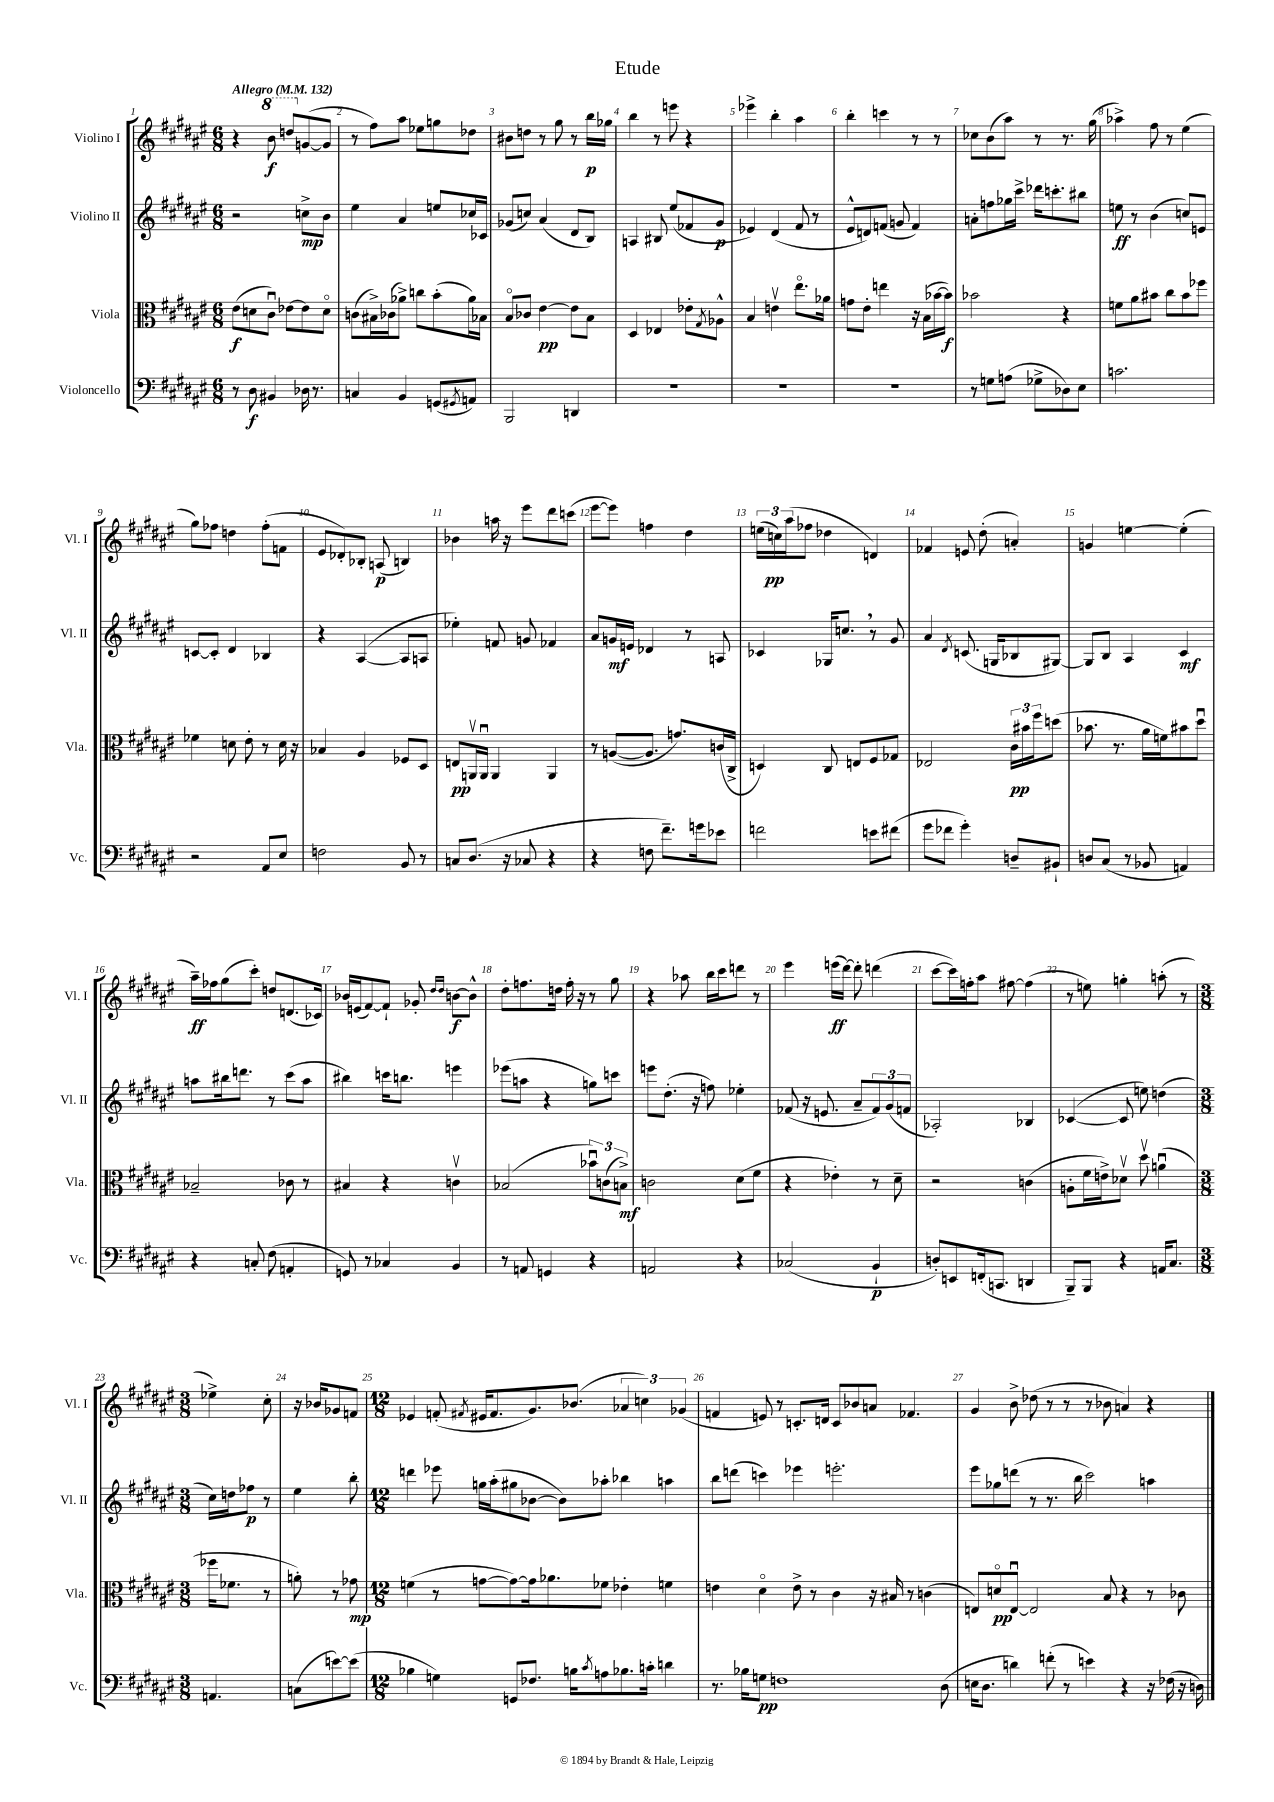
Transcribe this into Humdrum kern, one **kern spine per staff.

**kern	**dynam	**kern	**dynam	**kern	**dynam	**kern	**dynam
*part4	*part4	*part3	*part3	*part2	*part2	*part1	*part1
*staff4	*staff4	*staff3	*staff3	*staff2	*staff2	*staff1	*staff1
*I"Violoncello	*	*I"Viola	*	*I"Violino II	*	*I"Violino I	*
*I'Vc.	*	*I'Vla.	*	*I'Vl. II	*	*I'Vl. I	*
*clefF4	*	*clefC3	*	*clefG2	*	*clefG2	*
*k[f#c#g#d#a#e#]	*	*k[f#c#g#d#a#e#]	*	*k[f#c#g#d#a#e#]	*	*k[f#c#g#d#a#e#]	*
*M6/8	*	*M6/8	*	*M6/8	*	*M6/8	*
*MM132	*	*MM132	*	*MM132	*	*MM132	*
=1	=1	=1	=1	=1	=1	=1	=1
!	!	!	!	!	!	!LO:TX:a:B:t=Allegro	!
8r	.	(8e#\L	f	2r	.	4r	.
8D#\	f	8dn\	.	.	.	.	.
*	*	*	*	*	*	*8va	*
4BB#X/	.	8c#u\J)	.	.	.	8bb\	f
.	.	[8e-X\L	.	.	.	8dddn/L	.
*	*	*	*	*	*	*X8va	*
16D-X\	.	8e-\]	.	8ccn^\L	mp	([8gn/	.
8.r	.	.	.	.	.	.	.
.	.	8d\J	.	8b\J	.	8g/J]	.
=2	=2	=2	=2	=2	=2	=2	=2
4Cn/	.	(8cn\L	.	4ee#\	.	8r	.
.	.	16B#X^\L)	.	.	.	8ff#\L)	.
.	.	(16c-X\J	.	.	.	.	.
4BB/	.	8a-X^\J)	.	4a#/	.	8aa#\J	.
.	.	8ccn\L	.	.	.	8ee-X\L	.
(8GGn/L	.	(8b'\	.	8een/L	.	8ggn\	.
8qGG#X/	.	.	.	.	.	.	.
8AAn/J)	.	16a-\L)	.	16cc-X/L	.	8dd-X\J	.
.	.	16B-X\JJ	.	16c-X/JJ	.	.	.
=3	=3	=3	=3	=3	=3	=3	=3
2BBB/	.	8B/L	.	(8g-X/L	.	8b#X\L	.
.	.	8c-X/J	.	8ccn/J)	.	8ddn\J	.
.	.	[4e#\	pp	(4a#/	.	8r	.
.	.	.	.	.	.	8gg#\	.
4DDn/	.	8e#\L]	.	8d#/L	.	8r	.
.	.	8B\J	.	8B/J)	.	16bb\LL	p
.	.	.	.	.	.	16gg-X\JJ	.
=4	=4	=4	=4	=4	=4	=4	=4
2.r	.	4D#/	.	4An/	.	4bb\	.
.	.	4E-X/	.	8B#X/	.	8r	.
.	.	.	.	(8ee#/L	.	8eeen\	.
.	.	8e-X'\L	.	8f-X/	.	4r	.
.	.	8qG#/	.	.	.	.	.
.	.	8A-X^^\J	.	8g#/J	p	.	.
=5	=5	=5	=5	=5	=5	=5	=5
2.r	.	4B/	.	4e-X/)	.	4eee-X^\	.
.	.	4env\	.	(4d#/	.	4bb'\	.
.	.	8.ee#\L	.	8f#/	.	4aa#\	.
.	.	.	.	8r	.	.	.
.	.	16a-X\Jk	.	.	.	.	.
=6	=6	=6	=6	=6	=6	=6	=6
2.r	.	8gn\L	.	8e#^^/L	.	4bb'\	.
.	.	8e#'\J	.	8dn/)	.	.	.
.	.	4een\	.	(8fn/J	.	4cccn\	.
.	.	.	.	8gn/	.	.	.
.	.	16r	.	4f/)	.	8r	.
.	.	(16B\LL	.	.	.	.	.
.	.	[16b-X\	.	.	.	8r	.
.	.	16b-\JJ])	f	.	.	.	.
=7	=7	=7	=7	=7	=7	=7	=7
8r	.	2b-X\	.	8an'\L	.	8cc-X\L	.
8Gn\L	.	.	.	8ffn\	.	(8b\	.
(8An\J	.	.	.	16gg-X\L	.	8aa#\J)	.
.	.	.	.	16ccc#^\JJ	.	.	.
8G-X^\L	.	.	.	16ddd-X\KL	.	8r	.
.	.	.	.	8.cccn'\	.	.	.
8D-X\)	.	4r	.	.	.	8.r	.
8E#\J	.	.	.	8bb#X\J	.	.	.
.	.	.	.	.	.	(16gg#\	.
=8	=8	=8	=8	=8	=8	=8	=8
2.cn\	.	8fn\L	.	8een\	ff	4aa-X^\)	.
.	.	8a#\	.	8r	.	.	.
.	.	8b#X\J	.	(4b\	.	8ff#\	.
.	.	8cc#\L	.	.	.	8r	.
.	.	8b#\	.	8ccn/L)	.	(4ee#\	.
.	.	8ff-X\J	.	8en/J	.	.	.
!!LO:LB:g=z
=9	=9	=9	=9	=9	=9	=9	=9
2r	.	4f-X\	.	[8cn/L	.	8gg#\L)	.
.	.	.	.	8c'/J]	.	8ff-X\J	.
.	.	8dn\	.	4d#/	.	4ddn\	.
.	.	8e#'\	.	.	.	.	.
8AA#/L	.	8r	.	4B-X/	.	(8ff-'\L	.
8E#/J	.	16d\	.	.	.	8fn\J	.
.	.	16r	.	.	.	.	.
=10	=10	=10	=10	=10	=10	=10	=10
2Fn\	.	4B-X/	.	4r	.	8e#/L	.
.	.	.	.	.	.	8d-X'/)	.
.	.	4A#/	.	([4A#/	.	8B-X'/J	.
.	.	.	.	.	.	(8An/	p
8BB/	.	8F-X/L	.	8A#/L]	.	4Bn/)	.
8r	.	8D#/J	.	8An/J	.	.	.
=11	=11	=11	=11	=11	=11	=11	=11
8Cn/L	.	8En/L	pp	4ee-X'\)	.	4b-X\	.
(8.D#/J	.	16AAnv/L	.	.	.	.	.
.	.	16AAu/JJ	.	.	.	.	.
.	.	4AA/	.	8fn/	.	16aan\	.
16r	.	.	.	.	.	16r	.
8C-X/	.	.	.	8gn/	.	8eee#\L	.
4r	.	4AA/	.	4f-X/	.	8ddd#\	.
.	.	.	.	.	.	(8cccn\J	.
=12	=12	=12	=12	=12	=12	=12	=12
4r	.	8r	.	8a#/L	.	[8eee#\L	.
.	.	([8An/L	.	16gn/L	mf	8eee#\J])	.
.	.	.	.	16en/JJ	.	.	.
8Fn\	.	8.A/J]	.	4d-X/	.	4ffn\	.
8.f#~\L)	.	.	.	.	.	.	.
.	.	8.gn/L)	.	.	.	.	.
.	.	.	.	8r	.	4dd#\	.
16gn\k	.	.	.	.	.	.	.
8e-X\J	.	(16cn/L	.	8An/	.	.	.
.	.	16C#^/JJ	.	.	.	.	.
=13	=13	=13	=13	=13	=13	=13	=13
2fn\	.	4Dn/)	.	4c-X/	.	(24een\LL	.
.	.	.	.	.	.	24ccn\)	pp
.	.	.	.	.	.	(24aa#\J	.
.	.	.	.	.	.	8ff-X\J	.
.	.	8C#/	.	16G-X/KL	.	4dd-X\	.
.	.	.	.	8.ccn,/J	.	.	.
.	.	8En/L	.	.	.	.	.
8en\L	.	8F#/	.	8r	.	4dn/)	.
(8f#X\J	.	8G-X/J	.	8g#/	.	.	.
=14	=14	=14	=14	=14	=14	=14	=14
8g#\L	.	2E-X/	.	4a#/	.	4f-X/	.
8f-X\J	.	.	.	.	.	.	.
.	.	.	.	8qd#/	.	.	.
4g#'\)	.	.	.	(8.cn/	.	8en/	.
.	.	.	.	.	.	(8dd#'\	.
.	.	.	.	16Gn/KL	.	.	.
8Dn~/L	.	24c#\LL	pp	8B-X/	.	4an'/)	.
.	.	24b#X\	.	.	.	.	.
.	.	24ff#\J	.	.	.	.	.
8BB#X`/J	.	(8ddn\J	.	[8G#X/J)	.	.	.
=15	=15	=15	=15	=15	=15	=15	=15
8Dn/L	.	8.b-X\	.	8G#/L]	.	4gn/	.
(8C#/J	.	.	.	8B/J	.	.	.
.	.	8.r	.	.	.	.	.
8r	.	.	.	4A#/	.	[4een\	.
8BB-X/	.	16a#\LL	.	.	.	.	.
.	.	16fn\J)	.	.	.	.	.
4AAn/)	.	8b#X\	.	4c#/	mf	(4ee'\]	.
.	.	8dd#u\J	.	.	.	.	.
!!LO:LB:g=z
=16	=16	=16	=16	=16	=16	=16	=16
4r	.	2B-X~/	.	8aan\L	.	16aa#~\LL)	ff
.	.	.	.	.	.	16ff-X\J	.
.	.	.	.	16bb#X\k	.	(8gg#\	.
.	.	.	.	8.dddn\J	.	.	.
8Cn'/	.	.	.	.	.	8ccc#'\J)	.
(8F#\	.	.	.	8r	.	8ddn/L	.
4AAn'/	.	8c-X\	.	(8ccc#\L	.	(8.dn/	.
.	.	8r	.	8aa\J	.	.	.
.	.	.	.	.	.	16c-X/Jk)	.
=17	=17	=17	=17	=17	=17	=17	=17
8GGn/)	.	4B#X/	.	4bb#X\)	.	16b-X/LL	.
.	.	.	.	.	.	(16en/J	.
8r	.	.	.	.	.	[8f#/)	.
4C-X/	.	4r	.	16cccn\KL	.	8f#`/J]	.
.	.	.	.	8.bbn\J	.	.	.
.	.	.	.	.	.	8g-X'/	.
.	.	.	.	.	.	16qqdd#/LL	.
.	.	.	.	.	.	16qqdd#/JJ	.
4BB/	.	4cnv\	.	4eeen\	.	[8bn\L	f
.	.	.	.	.	.	8b^^\J]	.
=18	=18	=18	=18	=18	=18	=18	=18
8r	.	(2B-X/	.	(8eee-X\L	.	8dd#'\L	.
8AAn/	.	.	.	8aan\J	.	8.ffn\	.
4GGn/	.	.	.	4r	.	.	.
.	.	.	.	.	.	16ddn\Jk	.
.	.	.	.	.	.	16ff'\	.
.	.	.	.	.	.	16r	.
4r	.	12b-Xu\L)	.	8ggn\L)	.	8r	.
.	.	(12cn\	.	.	.	.	.
.	.	.	.	8cccn\J	.	8gg#\	.
.	.	12Bn^\J)	mf	.	.	.	.
=19	=19	=19	=19	=19	=19	=19	=19
2AAn/	.	2cn\	.	8eeen\L	.	4r	.
.	.	.	.	(8.dd#'\J	.	.	.
.	.	.	.	.	.	8aa-X\	.
.	.	.	.	16r	.	.	.
.	.	.	.	8ffn\)	.	16bb\LL	.
.	.	.	.	.	.	16ccc#\J	.
4r	.	(8d#\L	.	4ee-X'\	.	8dddn\J	.
.	.	8f#\J	.	.	.	8r	.
=20	=20	=20	=20	=20	=20	=20	=20
(2C-X/	.	4r	.	(8f-X/	.	4eee#\	.
.	.	.	.	16r	.	.	.
.	.	.	.	8.en/	.	.	.
.	.	4e-X'\)	.	.	.	(16eeen\LL	ff
.	.	.	.	.	.	[16ddd#\JJ)	.
.	.	.	.	8a#~/L	.	8ddd#'\]	.
4BB`/	p	8r	.	12f-/)	.	(4dddn\	.
.	.	.	.	(12g#/	.	.	.
.	.	8d#~\	.	.	.	.	.
.	.	.	.	12fn/J	.	.	.
=21	=21	=21	=21	=21	=21	=21	=21
8Dn'/L)	.	2r	.	2A-X'/)	.	[8ccc#\L	.
8EEn/	.	.	.	.	.	16ccc#\L])	.
.	.	.	.	.	.	16ffn'\J	.
(16FFn'/k	.	.	.	.	.	8aa#\J	.
8.CCn/J	.	.	.	.	.	.	.
.	.	.	.	.	.	[8ff#X\	.
4DDn/	.	(4cn\	.	4B-X/	.	(4ff#\]	.
=22	=22	=22	=22	=22	=22	=22	=22
8BBB~/L)	.	8An'\L	.	([4c-X/	.	8r	.
8BBB/J	.	16f#\L	.	.	.	8een\)	.
.	.	16en^\J)	.	.	.	.	.
4r	.	8d-Xv\J	.	8c-/]	.	4ggn'\	.
.	.	8dd#v\	.	8een\)	.	.	.
16AAn/KL	.	(4anu\	.	(4ddn\	.	(8aan'\	.
8.C#/J	.	.	.	.	.	.	.
.	.	.	.	.	.	8r	.
!!LO:LB:g=z
=23	=23	=23	=23	=23	=23	=23	=23
*M3/8	*	*M3/8	*	*M3/8	*	*M3/8	*
4.AAn/	.	16ff-X\KL	.	16cc#\LL)	.	4ee-X^\)	.
.	.	8.f-X\J	.	16ddn\J	.	.	.
.	.	.	.	8ff-X\J	p	.	.
.	.	8r	.	8r	.	8cc#'\	.
=24	=24	=24	=24	=24	=24	=24	=24
(8Cn\L	.	8an'\)	.	4ee#\	.	16r	.
.	.	.	.	.	.	16b-X/KL	.
[8en\)	.	8r	.	.	.	8g-X/	.
(8e\J]	.	8g-X\	mp	8bb'\	.	8fn/J	.
=25	=25	=25	=25	=25	=25	=25	=25
*M12/8	*	*M12/8	*	*M12/8	*	*M12/8	*
4B-X\	.	(4fn\	.	4dddn\	.	4e-X/	.
4Gn\)	.	8r	.	8eee-X\	.	(8fn'/	.
.	.	.	.	.	.	8qf#X/	.
.	.	[8gn\L	.	16ggn\LL	.	16e#X/KL	.
.	.	.	.	(16aa#'\J	.	8.f#/	.
8GGn/L	.	8g\_)	.	8gg#X\	.	.	.
8.F-X/J	.	16g\k]	.	[8b-X\J	.	8.g#/)	.
.	.	8.a-X\	.	.	.	.	.
.	.	.	.	8b-\L])	.	.	.
16Bn\KL	.	.	.	.	.	(8.b-X/J	.
8qc#/	.	.	.	.	.	.	.
8An\	.	8f-X\J	.	8aa-X'\J	.	.	.
8.B-X\	.	4e-X'\	.	4bb-X\	.	6a-X/	.
.	.	.	.	.	.	6ccn\)	.
16cn'\Jk	.	.	.	.	.	.	.
4dn\	.	4fn\	.	4aan\	.	.	.
.	.	.	.	.	.	(6g-X/	.
=26	=26	=26	=26	=26	=26	=26	=26
8.r	.	4en\	.	8bb\L	.	4fn/	.
.	.	.	.	(8dddn\J	.	.	.
16B-X\KL	.	.	.	.	.	.	.
8Gn\J	pp	4d#\	.	4cccn\)	.	8en/)	.
1Fn	.	.	.	.	.	8r	.
.	.	8e^\	.	4eee-X\	.	8.cn'/L	.
.	.	8r	.	.	.	.	.
.	.	.	.	.	.	16dn/Jk	.
.	.	4c#\	.	2.eeen'\	.	8c/L	.
.	.	.	.	.	.	8b-X/	.
.	.	16r	.	.	.	8an/J	.
.	.	16B#X/	.	.	.	.	.
.	.	8r	.	.	.	4.f-X/	.
.	.	(4cn\	.	.	.	.	.
(8D#\	.	.	.	.	.	.	.
=27	=27	=27	=27	=27	=27	=27	=27
16En\KL	.	8En/L)	.	8eee#\L	.	4g#/	.
8.D#\J	.	.	.	.	.	.	.
.	.	8dn/	pp	8gg-X\	.	.	.
4dn\)	.	[8Eu/J	.	(8dddn\J	.	8b^\	.
.	.	2E/]	.	8r	.	(8dd-X\	.
(8fn'\	.	.	.	8.r	.	8r	.
8r	.	.	.	.	.	8r	.
.	.	.	.	16bb\	.	.	.
4en\)	.	.	.	2ccc#\)	.	8r	.
.	.	8B/	.	.	.	8b-X\	.
4r	.	4r	.	.	.	4an/)	.
16r	.	8r	.	4aan\	.	4r	.
(16F-X\	.	.	.	.	.	.	.
16r	.	8c-X\	.	.	.	.	.
16Dn\)	.	.	.	.	.	.	.
==	==	==	==	==	==	==	==
*-	*-	*-	*-	*-	*-	*-	*-
